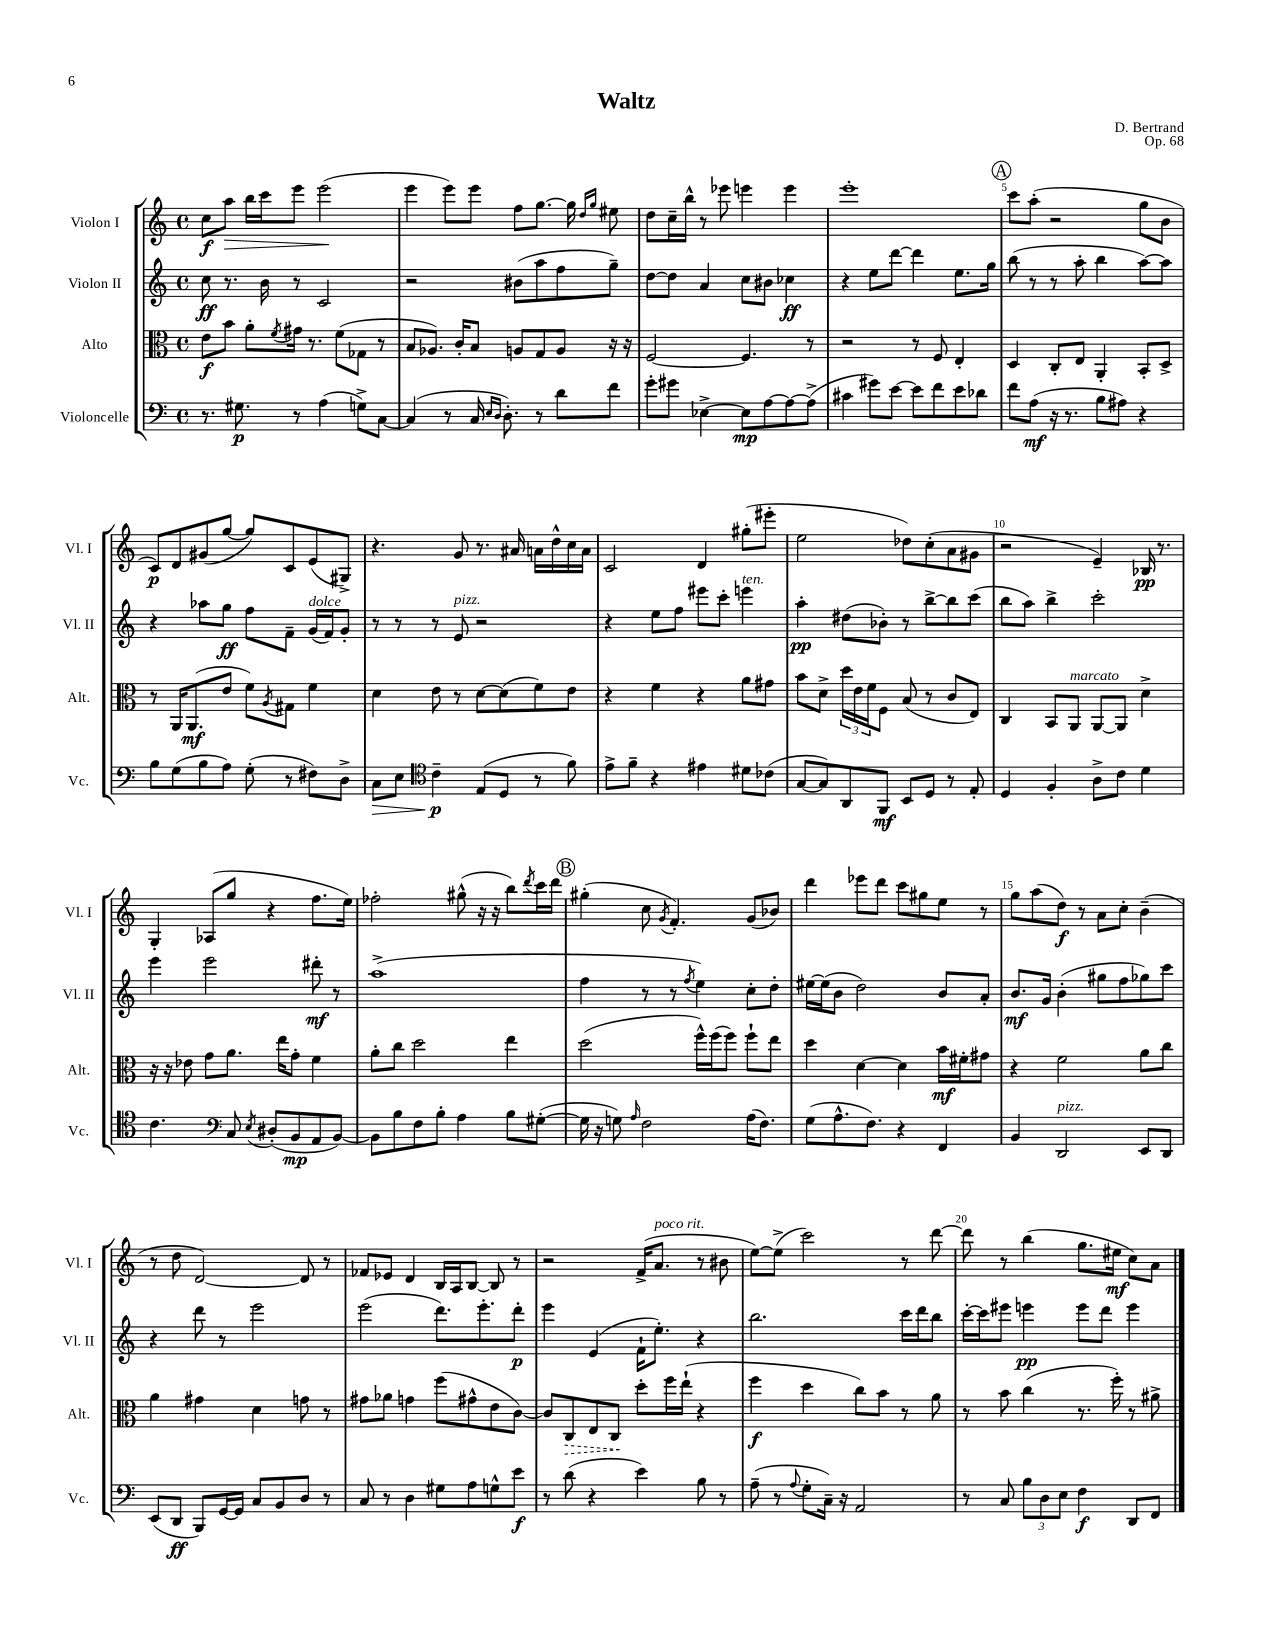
\header { title = "Waltz" composer = "D. Bertrand" opus = "Op. 68" }
<<
\new StaffGroup <<
\new Staff = "s0" \with { instrumentName = "Violon I" shortInstrumentName = "Vl. I" } {
    \clef treble \key c \major \defaultTimeSignature \time 4/4
    c''8\f a''8\> b''16 c'''16 e'''8 e'''2\!( |
    e'''4 e'''8) e'''8 f''8 g''8.~ g''16 \grace { d''16 g''16 } eis''8 |
    d''8 c''16-- b''16-^ r8 ees'''8 e'''4 e'''4 |
    e'''1-. |
    \mark \markup { \circle "A" } c'''8 a''8-.( r2 g''8 b'8 |
    c'8\p) d'8 gis'8( g''8~ g''8) c'8 e'8( gis8->) |
    r4. g'8 r8. ais'16 a'16 d''16-^ c''16 a'16 |
    c'2 d'4 gis''8-.( eis'''8-. |
    e''2 des''8) c''8-.( a'8 gis'8 |
    r2 e'4--) bes16\pp r8. |
    g4-. aes8( g''8 r4 f''8. e''16) |
    fes''2-. gis''8-^( r16 r16 b''8) \acciaccatura { d'''8 } c'''16 d'''16 |
    \mark \markup { \circle "B" } gis''4-.( c''8 \acciaccatura { g'8 } f'4.-.) g'8( bes'8) |
    d'''4 ees'''8 d'''8 c'''8 gis''8 e''8 r8 |
    g''8 a''8( d''8\f) r8 a'8 c''8-. b'4--( |
    r8 d''8 d'2~) d'8 r8 |
    fes'8 ees'8 d'4 b16 a16 b8~ b8 r8 |
    r2 f'16->( a'8.^\markup { \italic "poco rit." } r8 bis'8 |
    e''8~) e''8->( c'''2) r8 d'''8~ |
    d'''8 r8 b''4( g''8. eis''16\mf c''8) a'8 \bar "|." |
}
\new Staff = "s1" \with { instrumentName = "Violon II" shortInstrumentName = "Vl. II" } {
    \clef treble \key c \major \defaultTimeSignature \time 4/4
    c''8\ff r8. b'16 r8 c'2 |
    r2 bis'8( a''8 f''8 g''8--) |
    d''8~ d''8 a'4 c''8 bis'8 ces''4\ff |
    r4 e''8 d'''8~ d'''4 e''8. g''16 |
    \mark \markup { \circle "A" } b''8( r8 r8 a''8-. b''4 a''8~) a''8 |
    r4 aes''8 g''8\ff f''8 f'8-- g'16^\markup { \italic "dolce" }( f'16) g'8-. |
    r8 r8 r8 e'8^\markup { \italic "pizz." } r2 |
    r4 e''8 f''8 eis'''8 c'''8-. e'''4^\markup { \italic "ten." } |
    a''4-.\pp dis''8( bes'8-.) r8 b''8~-> b''8 c'''8( |
    b''8 a''8) b''4-> c'''2-. |
    e'''4 e'''2 dis'''8-.\mf r8 |
    a''1->( |
    \mark \markup { \circle "B" } f''4 r8 r8 \acciaccatura { f''8 } e''4) c''8-. d''8-. |
    eis''16~ eis''16( b'8 d''2) b'8 a'8-. |
    b'8.\mf g'16 b'4-.( gis''8 f''8 ges''8) c'''8 |
    r4 d'''8 r8 e'''2 |
    e'''2( d'''8.) e'''8.-. d'''8-.\p |
    e'''4 e'4( f'16-! e''8.-.) r4 |
    b''2. c'''16 d'''16 b''8 |
    c'''16~-. c'''16 eis'''8 e'''4\pp e'''8 d'''8 e'''4 \bar "|." |
}
\new Staff = "s2" \with { instrumentName = "Alto" shortInstrumentName = "Alt." } {
    \clef alto \key c \major \defaultTimeSignature \time 4/4
    e'8\f b'8 a'8-. \acciaccatura { f'8 } gis'16 r8. f'8( ges8 r8 |
    b8 aes8.) c'16-. b8 a8 g8 a8 r16 r16 |
    f2~ f4. r8 |
    r2 r8 f8 e4-. |
    \mark \markup { \circle "A" } d4 c8-. e8 a,4-. b,8-. d8-> |
    r8 a,16 a,8.\mf( e'8 f'8) \acciaccatura { a8 } gis8 f'4 |
    d'4 e'8 r8 d'8~ d'8( f'8) e'8 |
    r4 f'4 r4 a'8 gis'8 |
    b'8 d'8-> \tuplet 3/2 { d''16 e'16 f'16 } f8 b8( r8 c'8 e8) |
    c4 b,8 a,8^\markup { \italic "marcato" } a,8~ a,8 d'4-> |
    r16 r16 ees'8 g'8 a'8. e''16 g'8-. f'4 |
    a'8-. c''8 d''2 e''4 |
    \mark \markup { \circle "B" } d''2( f''16-^) f''16( f''8) f''8-! e''8 |
    d''4 d'4~ d'4 b'16\mf fis'16-. gis'8 |
    r4 f'2 a'8 c''8 |
    a'4 gis'4 d'4 g'8 r8 |
    gis'8 aes'8 g'4 f''8( gis'8-^ e'8 c'8~) |
    c'8 \once \override Hairpin.style = #'dashed-line c8\> e8 c8\! d''8-. f''16 e''16-!( r4 |
    f''4\f d''4 c''8) b'8 r8 a'8 |
    r8 b'8 c''4( r8. f''16-.) r8 ais'8-> \bar "|." |
}
\new Staff = "s3" \with { instrumentName = "Violoncelle" shortInstrumentName = "Vc." } {
    \clef bass \key c \major \defaultTimeSignature \time 4/4
    r8. gis8.\p r8 a4( g8->) c8~ |
    c4( r8 c16 \grace { e16 d16 } d8.-.) r8 d'8 f'8 |
    g'8-. gis'8 ees4~-> ees8\mp a8~ a8~ a8->( |
    cis'4 gis'8) e'8~ e'8 f'8 e'8 des'8 |
    \mark \markup { \circle "A" } f'8 a8\mf( r16 r8. b8 ais8) r4 |
    b8 g8( b8 a8) g8-.( r8 fis8) d8-> |
    c8\> e8 \clef tenor c'4--\p\! e8( d8 r8 f'8) |
    e'8-> f'8-- r4 eis'4 dis'8 ces'8( |
    g8~ g8) a,8 f,8\mf b,8 d8 r8 e8-. |
    d4 f4-. a8-> c'8 d'4 |
    c'4. \clef bass c8 \acciaccatura { e8 } dis8-.( b,8\mp a,8 b,8~) |
    b,8 b8 f8 b8-. a4 b8 gis8~-.( |
    \mark \markup { \circle "B" } gis16 r16 g8) \grace { a16 } f2 a16( f8.) |
    g8( a8.-^ f8.) r4 f,4 |
    b,4 d,2^\markup { \italic "pizz." } e,8 d,8 |
    e,8( d,8\ff b,,8) g,16~ g,16 c8 b,8 d8 r8 |
    c8 r8 d4 gis8 a8 g8-^ e'8\f |
    r8 d'8( r4 e'4) b8 r8 |
    a8--( r8 \appoggiatura { a8 } g8-. c16--) r16 a,2 |
    r8 c8 \tuplet 3/2 { b8 d8 e8 } f4\f d,8 f,8 \bar "|." |
}
>>
>>
\layout { \context { \Score \override BarNumber.break-visibility = ##(#f #t #t) barNumberVisibility = #(every-nth-bar-number-visible 5) } }
